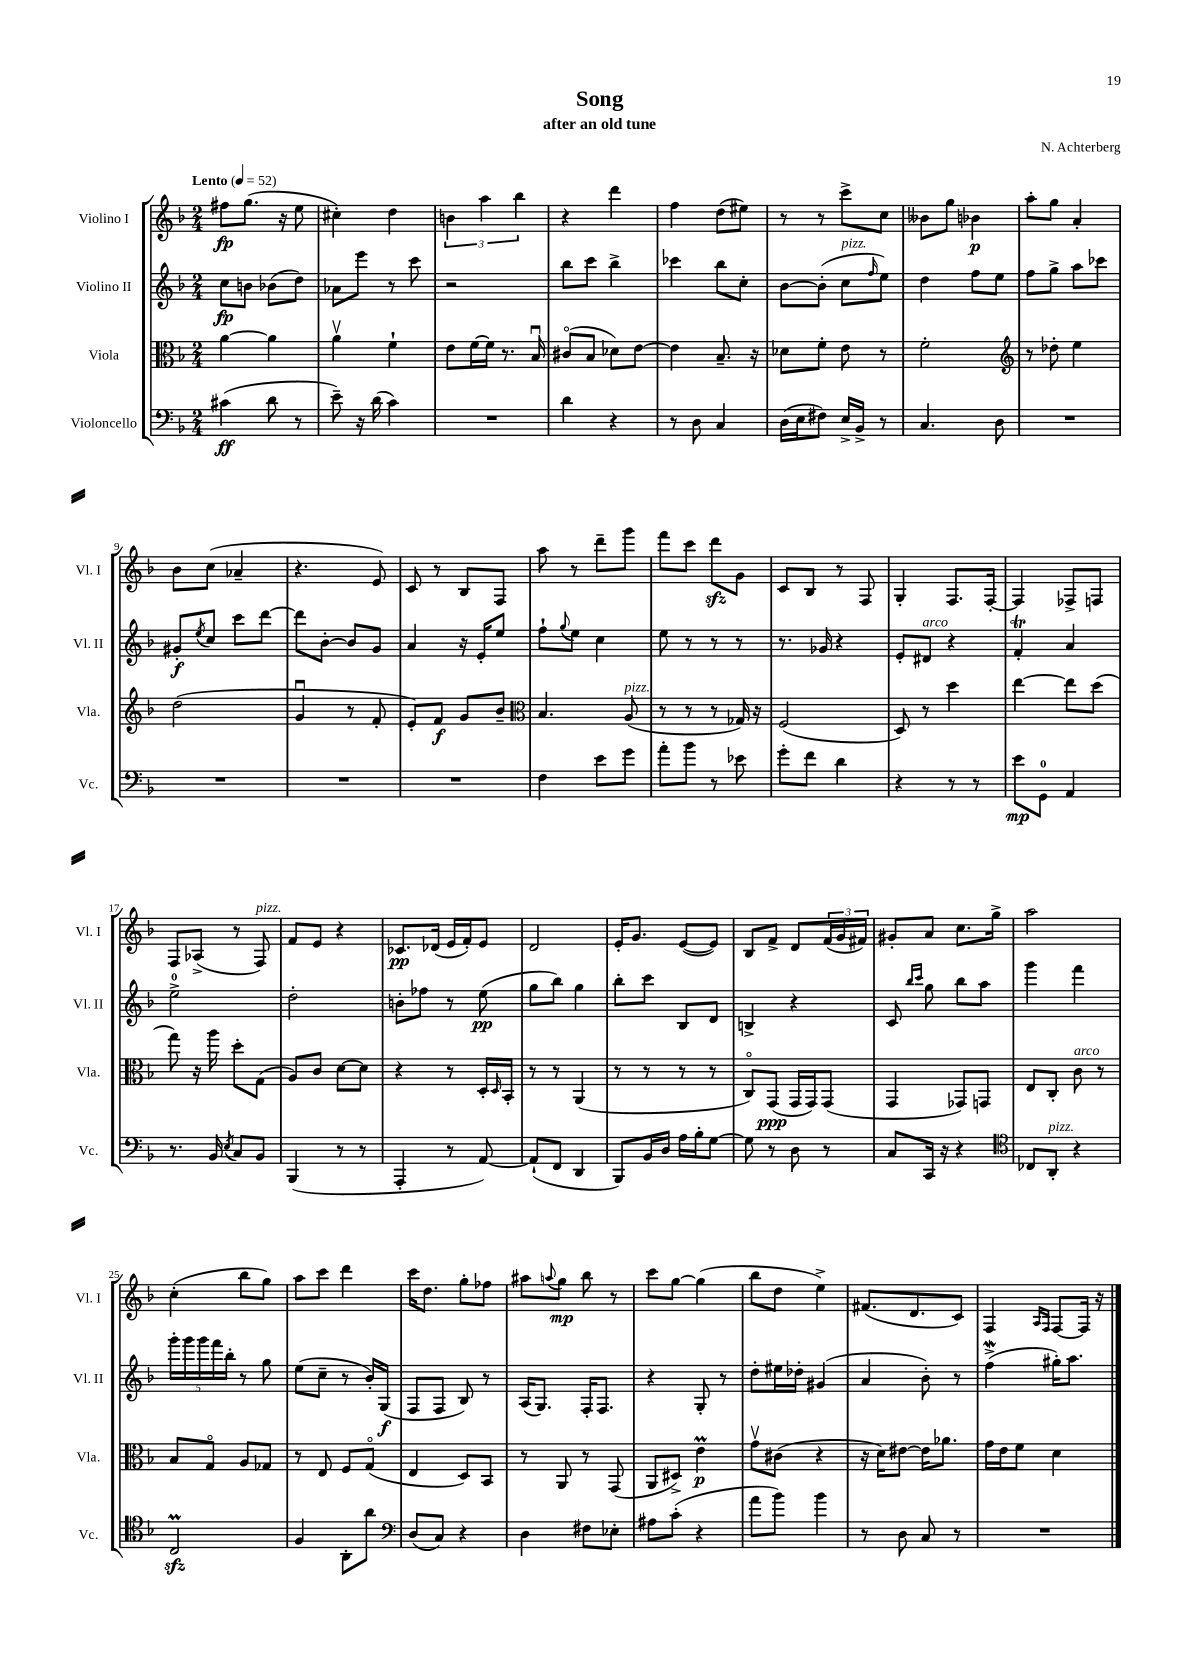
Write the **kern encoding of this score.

**kern	**kern	**kern	**kern
*staff4	*staff3	*staff2	*staff1
*clefF4	*clefC3	*clefG2	*clefG2
*k[b-]	*k[b-]	*k[b-]	*k[b-]
*M2/4	*M2/4	*M2/4	*M2/4
*MM52	*MM52	*MM52	*MM52
(4c#	[4a	8cc	8ff#
.	.	8b	(8.gg
8d	4a]	(8b-	.
.	.	.	16r
8r	.	8dd)	8ee
=	=	=	=
8e~)	4av	8a-	4cc#')
16r	.	8eee	.
(16d	.	.	.
4c)	4f`	8r	4dd
.	.	8ccc	.
=	=	=	=
2r	8e	2r	6b
.	[16f	.	.
.	.	.	6aa
.	16f]	.	.
.	8.r	.	.
.	.	.	6bb-
.	16B-u	.	.
=	=	=	=
4d	(8c#o	8bb-	4r
.	8B-	8ccc	.
4r	8d-)	4bb-^	4ddd
.	[8e	.	.
=	=	=	=
8r	4e]	4ccc-	4ff
8D	.	.	.
4C	8.B-~	8bb-	(8dd
.	.	8cc'	8ee#)
.	16r	.	.
=	=	=	=
(16D	8d-	[8b-	8r
16E	.	.	.
8F#)	8f'	(8b-']	8r
16E^	8e	8cc	8ccc^
16BB-^	.	.	.
.	.	16qqff	.
8r	8r	8ee)	8cc
=	=	=	=
4.C	2f'	4dd	8b--
.	.	.	8gg
.	.	8ff	4b-
8D	.	8ee	.
=	=	=	=
*	*clefG2	*	*
2r	8r	8ff	8aa'
.	8dd-'	8gg^	8gg
.	4ee	8aa	4a'
.	.	8ccc-	.
=	=	=	=
2r	(2dd	8g#'	8b-
.	.	8qee	.
.	.	8cc	(8cc
.	.	8ccc	4a-~
.	.	[8ddd	.
=	=	=	=
2r	4gu	8ddd]	4.r
.	.	[8b-'	.
.	8r	8b-]	.
.	8f'	8g	8e)
=	=	=	=
2r	8e')	4a	8c
.	8f	.	8r
.	8g	16r	8B-
.	.	16e'	.
.	8b-~	8ee	8F
=	=	=	=
*	*clefC3	*	*
4F	4.B-	8ff`	8aa
.	.	8qqgg	.
.	.	8ee	8r
8e	.	4cc	8ddd~
8g	(8A	.	8ggg
=	=	=	=
8a'	8r	8ee	8fff
8b-	8r	8r	8ccc
8r	8r	8r	8ddd
8e-	16G-)	8r	8g
.	16r	.	.
=	=	=	=
8g'	(2F	8.r	8c
8f	.	.	8B-
.	.	16g-	.
4d	.	4r	8r
.	.	.	8F
=	=	=	=
4r	8D)	8e'	4G'
.	8r	8d#	.
8r	4dd	4r	8.F
8r	.	.	.
.	.	.	[16F'
=	=	=	=
8e	[4ee	4f'	4F]
8GG	.	.	.
4AA	8ee]	4a	8F-^
.	(8dd	.	8F
=	=	=	=
8.r	8gg)	2ee^	8F
.	16r	.	(8A-^
16BB-	16aa	.	.
8qE	.	.	.
8C	8dd'	.	8r
8BB-	(8G	.	8F)
=	=	=	=
(4BBB-	8A)	2dd'	8f
.	8c	.	8e
8r	[8d	.	4r
8r	8d]	.	.
=	=	=	=
4AAA'	4r	8b'	8.c-
.	.	8ff-	.
.	.	.	(16d-
8r	8r	8r	16e
.	.	.	16f')
[8AA)	16D'	(8ee	8e
.	16qqD	.	.
.	16BB-'	.	.
=	=	=	=
(8AA`]	8r	8gg	2d
8FF	8r	8bb-)	.
4DD	(4AA	4gg	.
=	=	=	=
8BBB-)	8r	8bb-'	16e'
.	.	.	8.g
16BB-	8r	8ccc	.
16D	.	.	.
16A	8r	8B-	([8e
16B-'	.	.	.
[8G	8r	8d	8e])
=	=	=	=
8G]	8Co)	4B^	8B-
8r	(8GG	.	8f^
8D	16GG	4r	8d
.	16GG)	.	.
8r	(8GG	.	(24f
.	.	.	24g
.	.	.	24f#)
=	=	=	=
8C	4GG	8c	8g#'
.	.	16qqbb-	.
.	.	16qqccc	.
16CC	.	8gg	8a
16r	.	.	.
4r	8GG-)	8bb-	8.cc
.	8GG	8aa	.
.	.	.	16gg^
=	=	=	=
*clefC4	*	*	*
8C-	8E	4ggg	2aa
8AA'	8C'	.	.
4r	8c	4fff	.
.	8r	.	.
=	=	=	=
2C	8B-	20ggg'	(4cc'
.	.	20ggg	.
.	.	20ggg	.
.	8Go	.	.
.	.	20fff	.
.	.	20bb-'	.
.	8A	8r	8bb-
.	8G-	8gg	8gg)
=	=	=	=
4F	8r	(8ee	8aa
.	8E	8cc~	8ccc
8AA'	8F	8r	4ddd
8a	(8Go	16b-')	.
.	.	(16G	.
=	=	=	=
*clefF4	*	*	*
(8D	4E	8F	16ccc
.	.	.	8.dd
8C)	.	8F	.
4r	8D)	8B-)	8gg'
.	8BB-	8r	8ff-
=	=	=	=
4D	8r	(16A	8aa#
.	.	8.G)	.
.	.	.	8qqaa
.	8AA	.	8gg
8F#	8r	16F'	8bb-
.	.	8.F	.
8E-'	(8GG	.	8r
=	=	=	=
8A#	8AA	4r	8ccc
(8c'	8D#^)	.	[8gg
4r	4e	8G'	(4gg]
.	.	8r	.
=	=	=	=
8a	8gv	8dd'	8bb-
8b-)	(8c#	16ee#	8dd
.	.	16dd-'	.
4b-	4r	(4g#	4ee^)
=	=	=	=
8r	16r	4a	(8.f#
.	16d)	.	.
8D	[8e#	.	.
.	.	.	8.d
8C	16e#]	8b-')	.
.	8.a-	.	.
8r	.	8r	8c)
=	=	=	=
2r	16g	(4ff^	4F
.	16e	.	.
.	8f	.	.
.	.	.	16qqA
.	.	.	16qqF
.	4d	16gg#')	[8F
.	.	8.aa	.
.	.	.	16F]
.	.	.	16r
==	==	==	==
*-	*-	*-	*-
